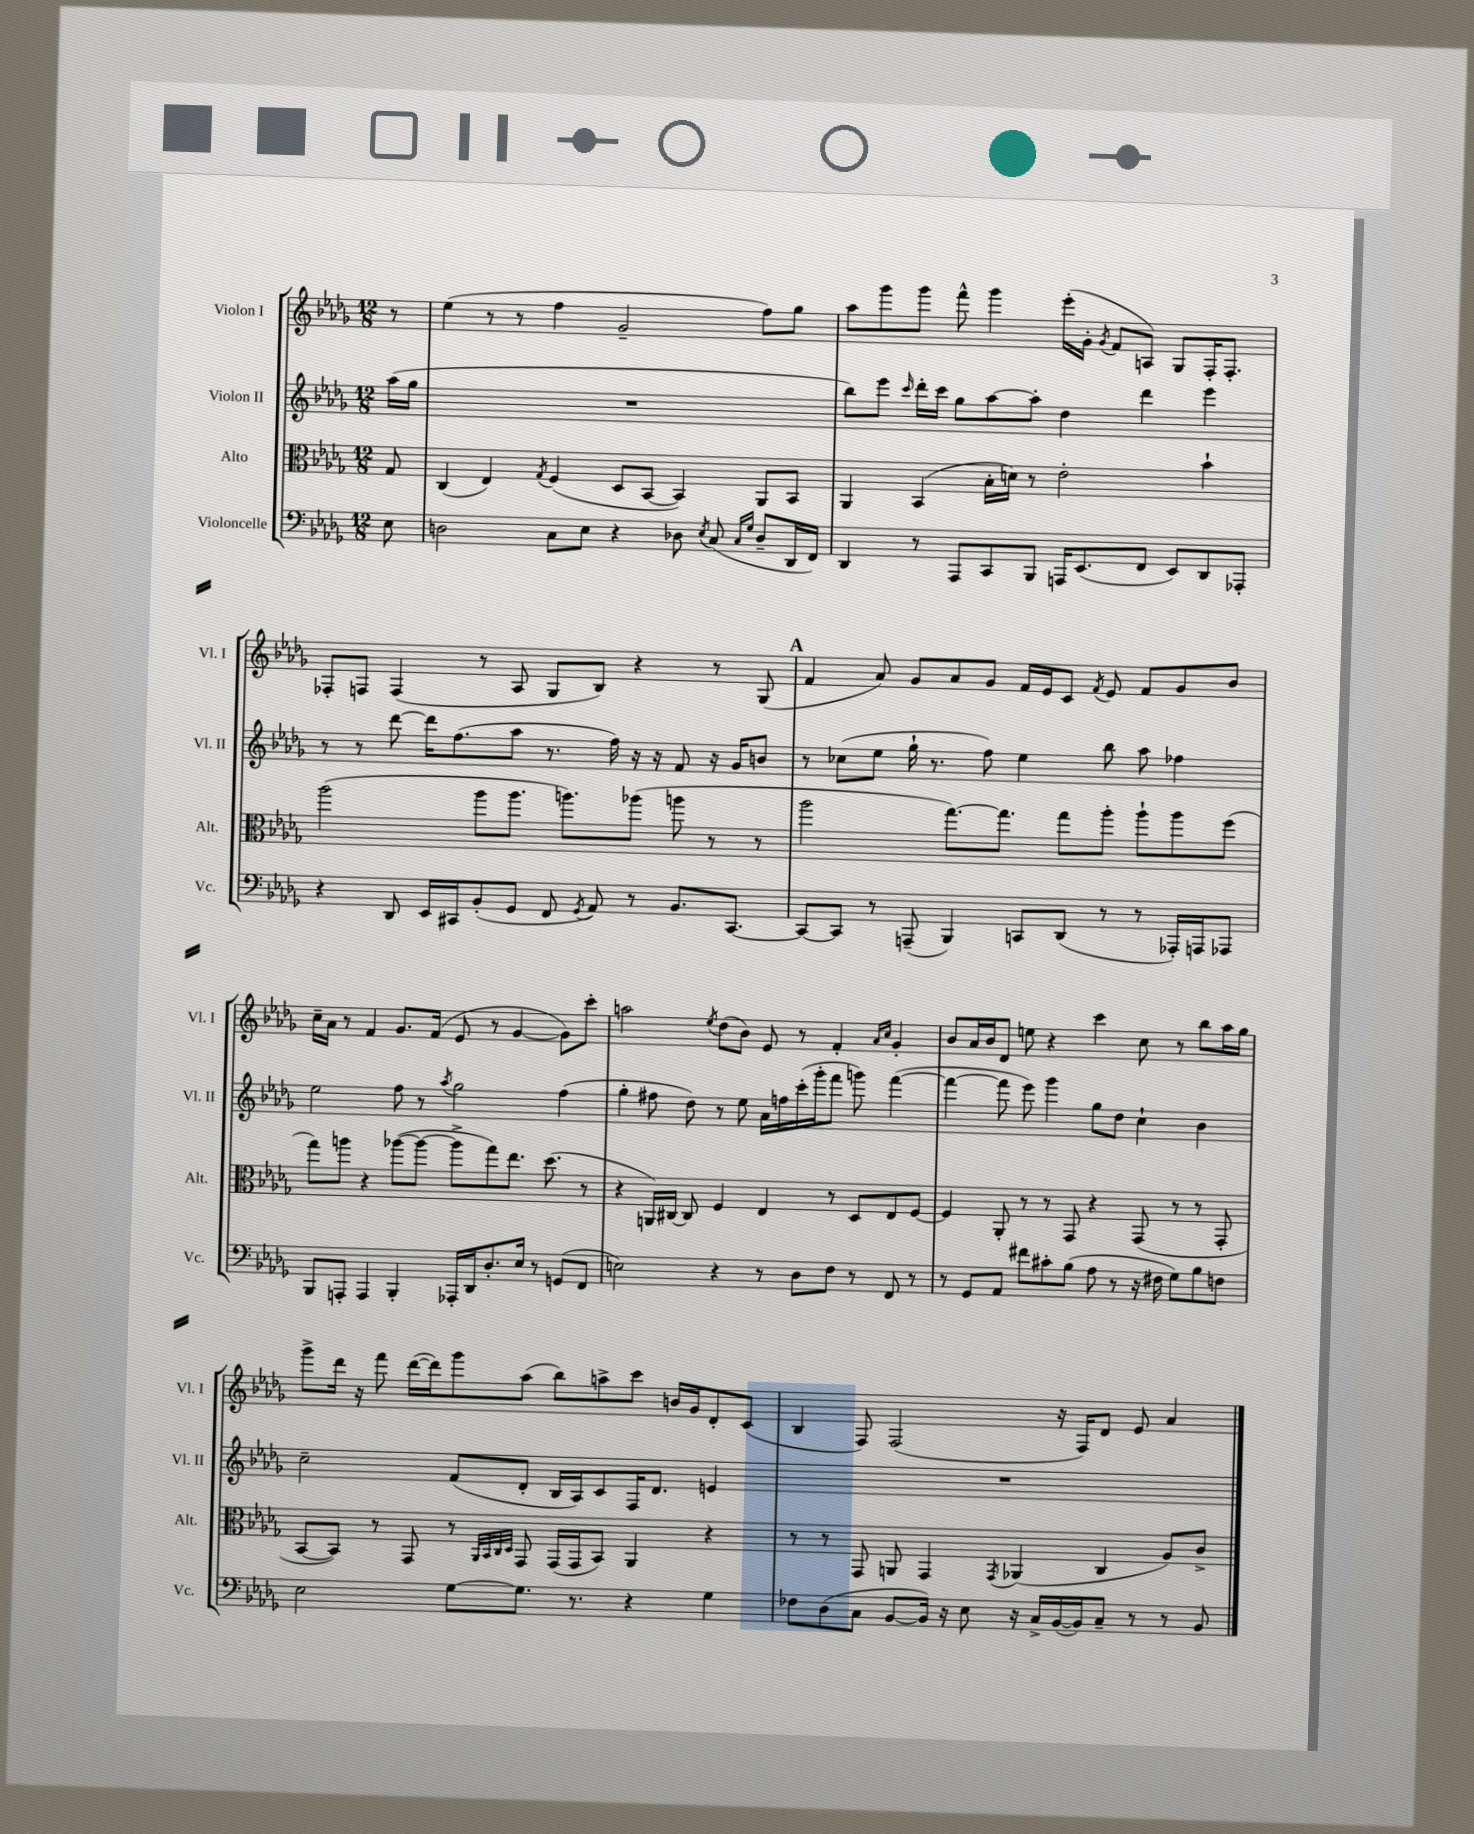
<<
\new StaffGroup <<
\new Staff = "s0" \with { instrumentName = "Violon I" shortInstrumentName = "Vl. I" } {
    \clef treble \key des \major \numericTimeSignature \time 12/8 \partial 8
    \autoBeamOff r8 |
    ees''4( r8 r8 f''4 ges'2-- f''8[) ges''8] |
    aes''8[ ges'''8 ges'''8] f'''8-^ ges'''4 ees'''16[-.( ges'16]-. \acciaccatura { ges'8 } f'8[ a8]) ges8[ f16-. f8.]-. |
    fes8[-. f8] f4( r8 aes8 ges8[ bes8]) r4 r8 ges8( |
    \mark \markup { \bold "A" } f'4 aes'8) ges'8[ aes'8 ges'8] f'16[ ees'16 c'8] \acciaccatura { f'8 } ees'8 f'8[ ges'8 bes'8] |
    c''16[-- aes'16] r8 f'4 ges'8.[ f'16]( ees'8 r8 ges'4~ ges'8[) c'''8]-. |
    a''2 \acciaccatura { ees''8 } des''8[( bes'8]) ees'8 r8 f'4-. \grace { aes'16[ c''16] } ges'4-. |
    bes'8[ aes'16 bes'16 des'8] e''8 r4 c'''4 c''8 r8 bes''8[ aes''16 ges''16] |
    ges'''8[-> des'''16] r16 f'''8 des'''16[~( des'''16) ges'''8 aes''8]( bes''8[) a''8-> c'''8] b'16[ ges'16 des'8-. c'8]( |
    bes4 f8) f2( r16 f16[) des'8] ees'8 aes'4 \bar "|." |
}
\new Staff = "s1" \with { instrumentName = "Violon II" shortInstrumentName = "Vl. II" } {
    \clef treble \key des \major \numericTimeSignature \time 12/8 \partial 8
    \autoBeamOff aes''16[( ges''16] |
    R1. |
    bes''8[) ees'''8] \grace { c'''16 } des'''16[-. c'''16] ges''8[ aes''8~ aes''8]-. des''4 des'''4 ees'''4 |
    r8 r8 des'''8~ des'''16[ f''8.( aes''8] r8. f''16) r16 r16 f'8 r16 ges'16[ b'8] |
    \mark \markup { \bold "A" } r8 ces''8[( ees''8] ges''16-! r8. f''8) ees''4 bes''8 aes''8 fes''4 |
    ees''2 f''8 r8 \acciaccatura { aes''8 } ges''2 f''4( |
    ges''4-. fis''8 des''8) r8 ees''8 aes'16[ f''16 c'''16-.( ges'''16-. f'''8] g'''8) f'''4~( |
    f'''4~ f'''8 ees'''8) ges'''4 ges''8[ des''8] c''4-! bes'4 |
    c''2-- f'8[( des'8]-. bes16[ aes16) c'8 f16 des'8.] e'4 |
    R1. \bar "|." |
}
\new Staff = "s2" \with { instrumentName = "Alto" shortInstrumentName = "Alt." } {
    \clef alto \key des \major \numericTimeSignature \time 12/8 \partial 8
    \autoBeamOff ges8 |
    c4( ees4) \acciaccatura { ges8 } f4( des8[ bes,8]~ bes,4) aes,8[ bes,8] |
    aes,4 bes,4( bes16[-. d'16]) r8 ees'2-. bes'4-! |
    aes''2( aes''8[ aes''8.] a''8.[) aes''8]( a''8 r8 r8 |
    \mark \markup { \bold "A" } aes''2 ges''8.[~) ges''8.] ges''8[ aes''8]-. aes''8[-! aes''8 f''8]( |
    ges''8[) a''8] r4 aes''8[~( aes''8]~ aes''8[-> ges''8) ees''8.] des''8.( r8 |
    r4 a,16[) cis16]~ cis8 f4 ees4 r8 des8[ ees8 f8]~ |
    f4 aes,8-. r8 r8 ges,8 r4 ges,8( r8 r8 ges,8-. |
    bes,8[~ bes,8]) r8 ges,8 r8 \grace { aes,32[ bes,32 c32 des32] } ges,8 ges,16[( ges,16 bes,8]) aes,4 r4 |
    r8 r8 ges,8 a,8 ges,4 \acciaccatura { ges,8 } aes,4( c4 aes8[) c'8]-> \bar "|." |
}
\new Staff = "s3" \with { instrumentName = "Violoncelle" shortInstrumentName = "Vc." } {
    \clef bass \key des \major \numericTimeSignature \time 12/8 \partial 8
    \autoBeamOff ees8 |
    d2 c8[ ees8] r4 des8 \acciaccatura { ees8 } c8( \grace { c16[ ges16] } des8[-- des,16 f,16]) |
    des,4 r8 aes,,8[ c,8 bes,,8] a,,16[ ees,8.( f,8] ees,8[) des,8 aes,,8]-. |
    r4 des,8 ees,16[ cis,16 bes,8-.( ges,8] f,8 \acciaccatura { ges,8 } aes,8) r8 bes,8.[ cis,8.]~ |
    \mark \markup { \bold "A" } cis,8[~ cis,8] r8 a,,8--( bes,,4) c,8[ des,8]( r8 r8 aes,,16[-.) a,,16 aes,,8] |
    bes,,8[ a,,8]-. a,,4 bes,,4-. aes,,16[-. des,16 des8.-. ees16] r8 g,8[( f,8] |
    e2) r4 r8 des8[ f8] r8 f,8 r8 |
    r8 ges,8[ aes,8] fis'8[ cis'8-. bes8]( aes8 r8 r16 fis16 ges8[) bes8 f8] |
    ees2 ges8[~ ges8.] r8. r4 ges4 |
    fes8[ des8( c8] bes,8[~ bes,16]) r16 ees8 r16 c16[-> bes,16~( bes,16) c8]-- r8 r8 bes,8 \bar "|." |
}
>>
>>
\layout { \context { \Score \remove "Bar_number_engraver" } }
